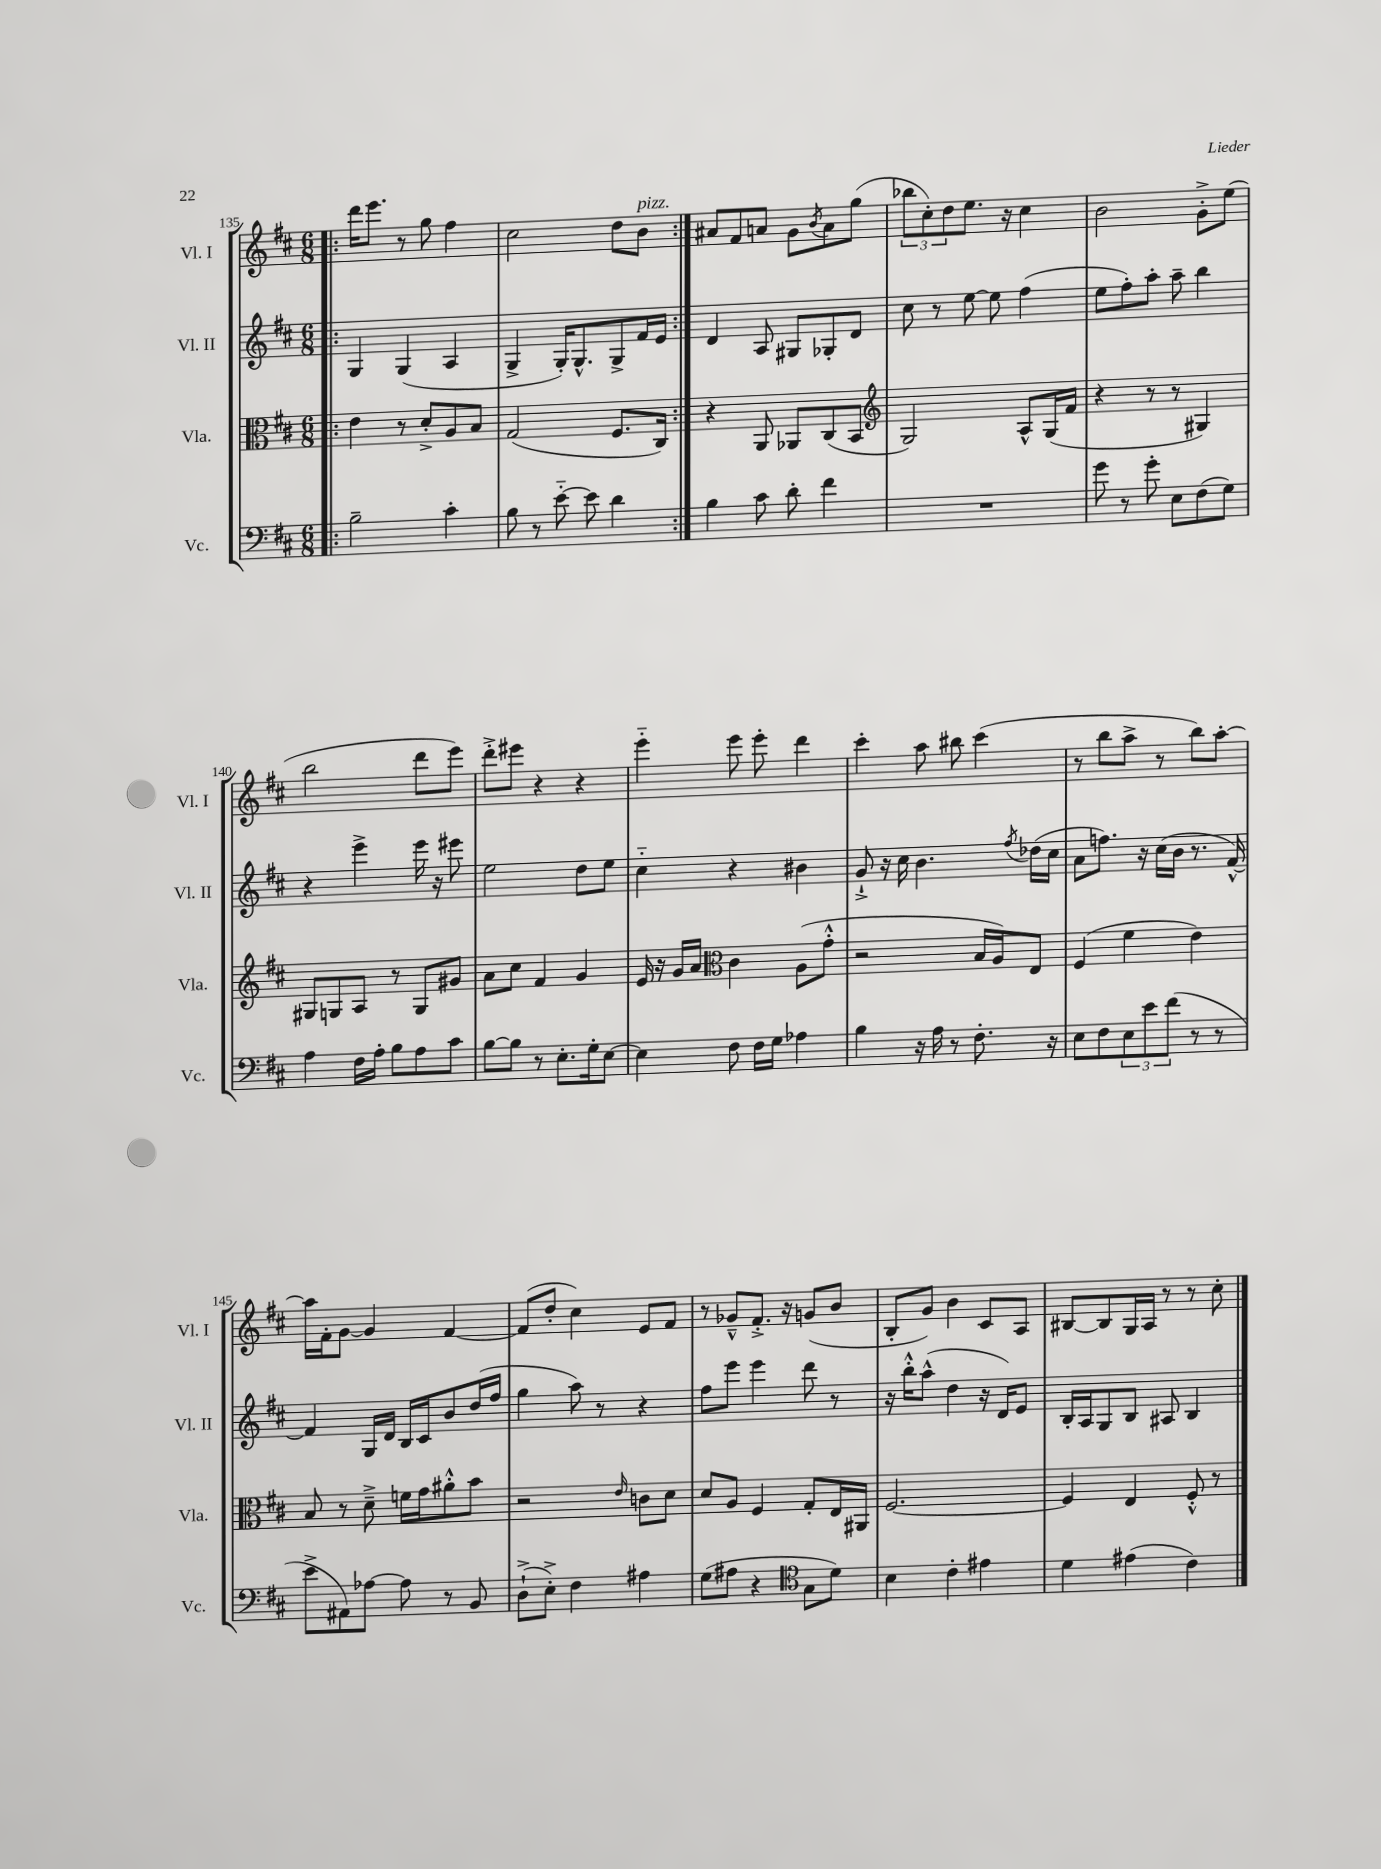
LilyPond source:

<<
\new StaffGroup <<
\new Staff = "s0" \with { instrumentName = "Vl. I" shortInstrumentName = "Vl. I" } {
    \clef treble \key d \major \numericTimeSignature \time 6/8
    \repeat volta 2 { \bar ".|:" d'''16 e'''8. r8 g''8 fis''4 |
    cis''2 d''8 b'8^\markup { \italic "pizz." } | }
    ais'8 fis'8 a'8 g'8 \acciaccatura { b'8 } a'8 g''8( |
    \tuplet 3/2 { bes''8 cis''8-.) d''8 } e''8. r16 cis''4 |
    b'2 g'8-.-> e''8( |
    b''2 d'''8 e'''8) |
    d'''8-.-> eis'''8 r4 r4 |
    e'''4-_ e'''8 e'''8-. d'''4 |
    cis'''4-. a''8 bis''8 cis'''4( |
    r8 b''8 a''8-> r8 b''8) a''8~-. |
    a''16 fis'16-. g'8~ g'4 fis'4~ |
    fis'8( d''8-. cis''4) e'8 fis'8 |
    r8 ges'8---^ fis'8.-.-> r16 g'8( b'8 |
    b8-. g'8) b'4 cis'8 a8 |
    bis8~ bis8 g16 a16 r8 r8 cis''8-. \bar "|." |
}
\new Staff = "s1" \with { instrumentName = "Vl. II" shortInstrumentName = "Vl. II" } {
    \clef treble \key d \major \numericTimeSignature \time 6/8
    \repeat volta 2 { \bar ".|:" g4 g4( a4 |
    g4-> g16-.) g8.-^ g8-> fis'16 e'16 | }
    d'4 a8 gis8 ges8-. d'8 |
    cis''8 r8 e''8~ e''8 fis''4( |
    e''8 fis''8-.) a''8-. a''8-- b''4 |
    r4 e'''4-> e'''16 r16 eis'''8 |
    e''2 d''8 e''8 |
    cis''4-_ r4 bis'4 |
    g'8-!-> r16 cis''16 b'4. \acciaccatura { fis''8 } des''16( cis''16 |
    a'8 f''8.) r16 cis''16( b'16 r8. fis'16~-^) |
    fis'4 g16 d'16 b16 cis'16 b'8 d''16( fis''16 |
    g''4 a''8) r8 r4 |
    fis''8 e'''8 e'''4 d'''8 r8 |
    r16 b''16-.-^ a''8-^( d''4 r16 d'16) e'8 |
    b16-. a16 g8 b8 ais8 b4 \bar "|." |
}
\new Staff = "s2" \with { instrumentName = "Vla." shortInstrumentName = "Vla." } {
    \clef alto \key d \major \numericTimeSignature \time 6/8
    \repeat volta 2 { \bar ".|:" e'4 r8 d'8-.-> a8 b8 |
    g2( fis8. cis16) | }
    r4 a,8 aes,8 cis8( b,8 |
    \clef treble g2) a8-^ g16( fis'16 |
    r4 r8 r8 gis4) |
    gis8 g8 a8 r8 g8 gis'8 |
    a'8 cis''8 fis'4 g'4 |
    e'16 r16 g'16 a'16 \clef alto cis'4 a8( g'8-.-^ |
    r2 b16 a16) e8 |
    fis4( fis'4 e'4) |
    b8 r8 d'8---> f'16 g'16 ais'8-.-^ b'8 |
    r2 \grace { e'16 } c'8 d'8 |
    d'8 a8 fis4 g8-. e16 ais,16 |
    fis2.~ |
    fis4 e4 fis8-.-^ r8 \bar "|." |
}
\new Staff = "s3" \with { instrumentName = "Vc." shortInstrumentName = "Vc." } {
    \clef bass \key d \major \numericTimeSignature \time 6/8
    \repeat volta 2 { \bar ".|:" b2-- cis'4-. |
    b8 r8 e'8~-_ e'8 d'4 | }
    b4 cis'8 d'8-. fis'4 |
    R2. |
    g'8 r8 g'8-. e8 fis8( g8) |
    a4 fis16 a16-. b8 a8 cis'8 |
    b8~ b8 r8 e8.-. g16-. e8~ |
    e4 fis8 fis16 g16 aes4 |
    b4 r16 a16 r8 fis8.-. r16 |
    e8 fis8 \tuplet 3/2 { e8 e'8 fis'8( } r8 r8 |
    e'8-> ais,8) aes8~ aes8 r8 b,8 |
    d8-!->( e8-.->) fis4 ais4 |
    g8( ais8 r4 \clef tenor g8 d'8) |
    b4 cis'4-. eis'4 |
    d'4 eis'4( cis'4) \bar "|." |
}
>>
>>
\layout { \context { \Score currentBarNumber = #135 } }
